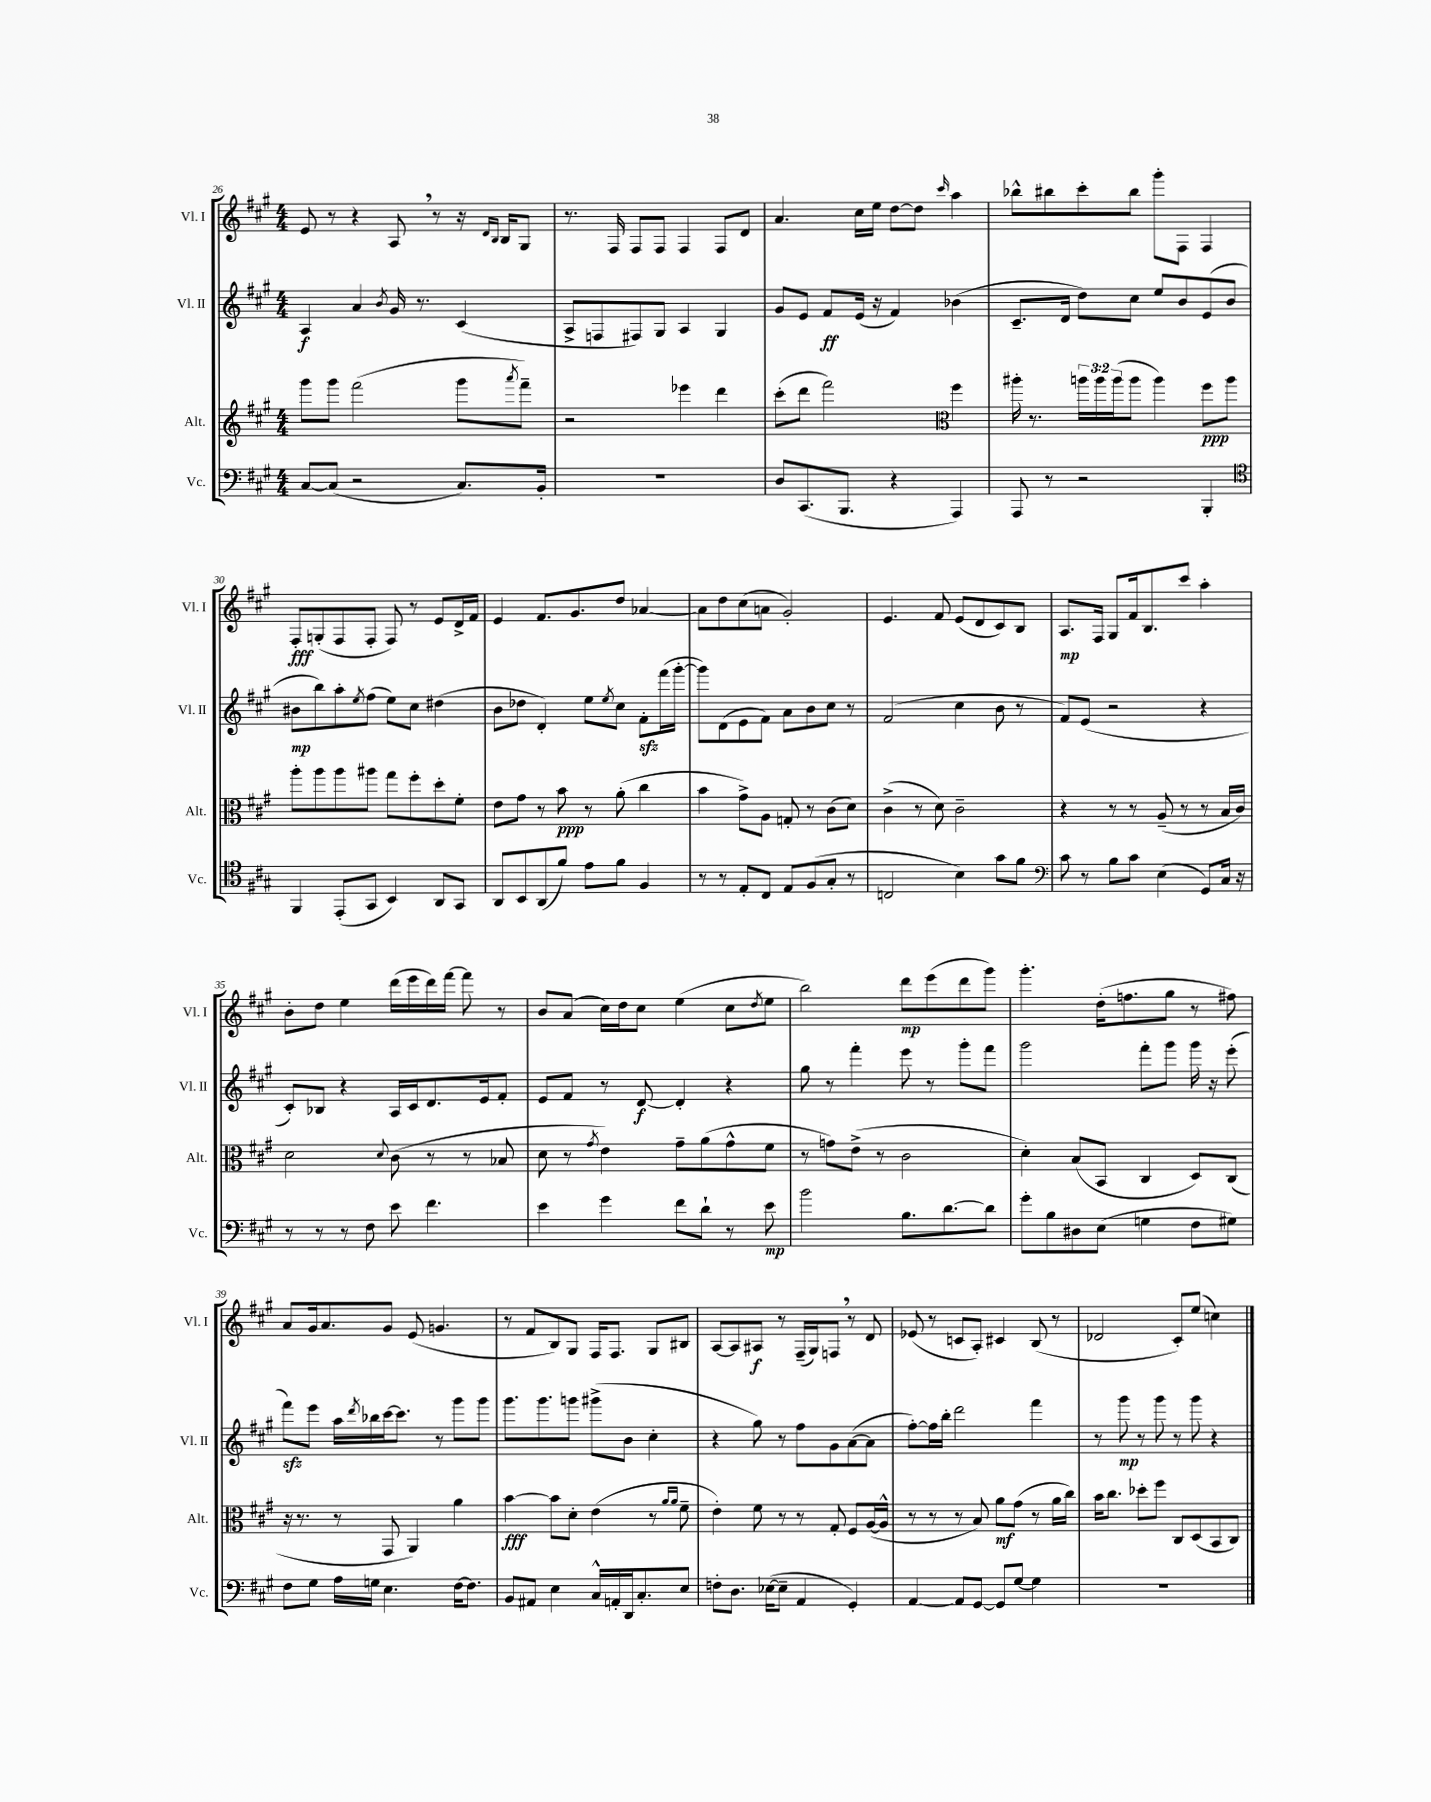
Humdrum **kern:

**kern	**kern	**kern	**kern
*staff4	*staff3	*staff2	*staff1
*clefF4	*clefG2	*clefG2	*clefG2
*k[f#c#g#]	*k[f#c#g#]	*k[f#c#g#]	*k[f#c#g#]
*M4/4	*M4/4	*M4/4	*M4/4
[8C#	8ggg#	4A	8e
(8C#]	8ggg#	.	8r
2r	(2fff#	4a	4r
.	.	8qb	.
.	.	16g#	8A
.	.	8.r	.
.	.	.	8r
8.C#)	8ggg#	(4c#	16r
.	.	.	16qqd
.	.	.	16qqB
.	.	.	16B
.	8qaaa	.	.
.	8fff#~)	.	8G#
16BB'	.	.	.
=	=	=	=
1r	2r	8A^	8.r
.	.	8F	.
.	.	.	16F#
.	.	8F#)	8F#
.	.	8G#	8F#
.	4eee-	4A	4F#
.	4ddd	4G#	8F#
.	.	.	8d
=	=	=	=
8D	(8ccc#'	8g#	4.a
(8.CC#	8ddd	8e	.
.	2fff#)	8f#	.
8.BBB	.	.	.
.	.	(16e	16cc#
.	.	16r	16ee
4r	.	4f#)	[8dd
.	.	.	8dd]
*	*clefC3	*	*
.	.	.	16qqccc#
4AAA)	4ff#	(4b-	4aa
=	=	=	=
8AAA	16aa#'	8.c#~	8bb-^^
.	8.r	.	.
8r	.	.	8bb#
.	.	16d	.
2r	24aa	8dd)	8ccc#'
.	24aa	.	.
.	(24aa	.	.
.	8aa	8cc#	8bb#
.	4aa)	8ee	8ggg#'
.	.	8b	8F#
4BBB'	8ff#	(8e	4F#
.	8aa	8b	.
=	=	=	=
*clefC4	*	*	*
4FF#	8aa'	8b#	8F#'
.	8aa	8bb)	(8G'
(8EE'	8aa	8aa'	8F#
.	.	8qee	.
8GG#	8aa#	(8ff#	8F#'
4BB)	8gg#	8ee)	8F#)
.	8ff#'	8cc#	8r
8AA	8dd'	(4dd#	8e
8GG#	8f#'	.	16d^
.	.	.	16f#
=	=	=	=
8AA	8e	8b	4e
8BB	8g#	8dd-	.
(8AA	8r	4d')	8.f#
8f#)	8b	.	.
.	.	.	8.g#
8e	8r	8ee	.
.	.	8qee	.
8f#	(8a'	8cc#	8dd
4F#	4cc#	8f#'	[4a-
.	.	(16fff#	.
.	.	[16ggg#'	.
=	=	=	=
8r	4b	8ggg#])	8a-]
8r	.	(8d	8dd
8E'	8g#^)	8e	(8cc#
8C#	8A	8f#)	8a
8E	8G'	8a	2g#')
(8F#	8r	8b	.
8G#'	(8c#	8cc#	.
8r	8d)	8r	.
=	=	=	=
2C	(4c#^	(2f#	4.e
.	8r	.	.
.	8d)	.	8f#
4B)	2c#~	4cc#	(8e
.	.	.	8d
8g#	.	8b	8c#)
8f#	.	8r	8B
=	=	=	=
*clefF4	*	*	*
8c#	4r	8f#)	8.A
8r	.	(8e	.
.	.	.	16F#
8B	8r	2r	8G#
8c#	8r	.	16f#
.	.	.	8.B
(4E	(8A~	.	.
.	8r	.	8ccc#
8GG#)	8r	4r	4aa'
16C#	16B	.	.
16r	16c#)	.	.
=	=	=	=
8r	2d	8c#')	8b'
8r	.	8B-	8dd
8r	.	4r	4ee
8F#	.	.	.
.	8qqd	.	.
8e	(8c#	16A	(16ddd
.	.	16c#	16eee
4.f#	8r	8.d	16ddd)
.	.	.	[16fff#
.	8r	.	8fff#]
.	.	16e	.
.	8B-	8f#'	8r
=	=	=	=
4e	8d	8e	8b
.	8r	8f#	(8a
.	8qg#	.	.
4g#	4e)	8r	16cc#)
.	.	.	16dd
.	.	[8d	8cc#
8f#	8g#~	4d']	(4ee
8d`	(8a	.	.
8r	8g#^^	4r	8cc#
.	.	.	8qdd
8e	8f#	.	8ee
=	=	=	=
2b	8r	8gg#	2bb)
.	8g)	8r	.
.	(8e^	4fff#'	.
.	8r	.	.
8.B	2c#	8eee	8ddd
.	.	8r	(8eee
[8.d	.	.	.
.	.	8ggg#'	8ddd
8d]	.	8fff#	8ggg#)
=	=	=	=
8g#'	4d')	2ggg#	4.ggg#'
8B	.	.	.
8D#	(8B	.	.
(8E	8BB	.	(16dd'
.	.	.	8.ff
4G	4C#	8fff#'	.
.	.	8ggg#	8gg#
8F#	8D)	16ggg#	8r
.	.	16r	.
8G#)	(8C#	(8eee'	8ff#)
=	=	=	=
8F#	16r	8fff#)	8a
.	8.r	.	.
8G#	.	8eee	16g#
.	.	.	8.a
16A	8r	16aa	.
.	.	8qddd	.
16G	.	16bb-	.
4.E	8GG#	[16ccc#	8g#
.	.	8.ccc#]	.
.	4AA)	.	(8e
.	.	8r	4.g
[16F#	4a	8ggg#	.
8.F#]	.	.	.
.	.	8ggg#	.
=	=	=	=
8BB	[4b	8.ggg#	8r
8AA#	.	.	8f#
.	.	8.ggg#	.
4E	8b]	.	8B)
.	8d'	8ggg	8G#
16C#^^	(4e	(8ggg#^	16F#
16AA'	.	.	8.F#
16DD	.	8b	.
8.C#'	.	.	.
.	8r	4cc#'	8G#
.	16qqa	.	.
.	16qqa	.	.
8E	8f#~	.	8B#
=	=	=	=
8F'	4e')	4r	[8A
8.D	.	.	8A]
.	8f#	8gg#)	8A#
([16E-	.	.	.
8E-~]	8r	8r	8r
4AA	8r	8ff#	(16F#~
.	.	.	16G#)
.	8G#'	8g#	8F
4GG#')	8F#	([8a	8r
.	([16A	8a]	8d
.	16A^^]	.	.
=	=	=	=
[4AA	8r	[8ff#')	(8e-
.	8r	16ff#]	8r
.	.	16bb'	.
8AA]	8r	2ddd	8c
[8GG#	8B)	.	8A')
8GG#]	8a	.	4c#
[8G#	(8g#	.	.
4G#]	8r	4fff#	(8B
.	16a	.	8r
.	16cc#)	.	.
=	=	=	=
1r	16b	8r	2d-
.	8.cc#	.	.
.	.	8ggg#	.
.	8dd-'	8r	.
.	8ff#	8ggg#	.
.	8C#	8r	8c#')
.	(8D	8ggg#	(8ee
.	8BB	4r	4cc)
.	8C#)	.	.
==	==	==	==
*-	*-	*-	*-
